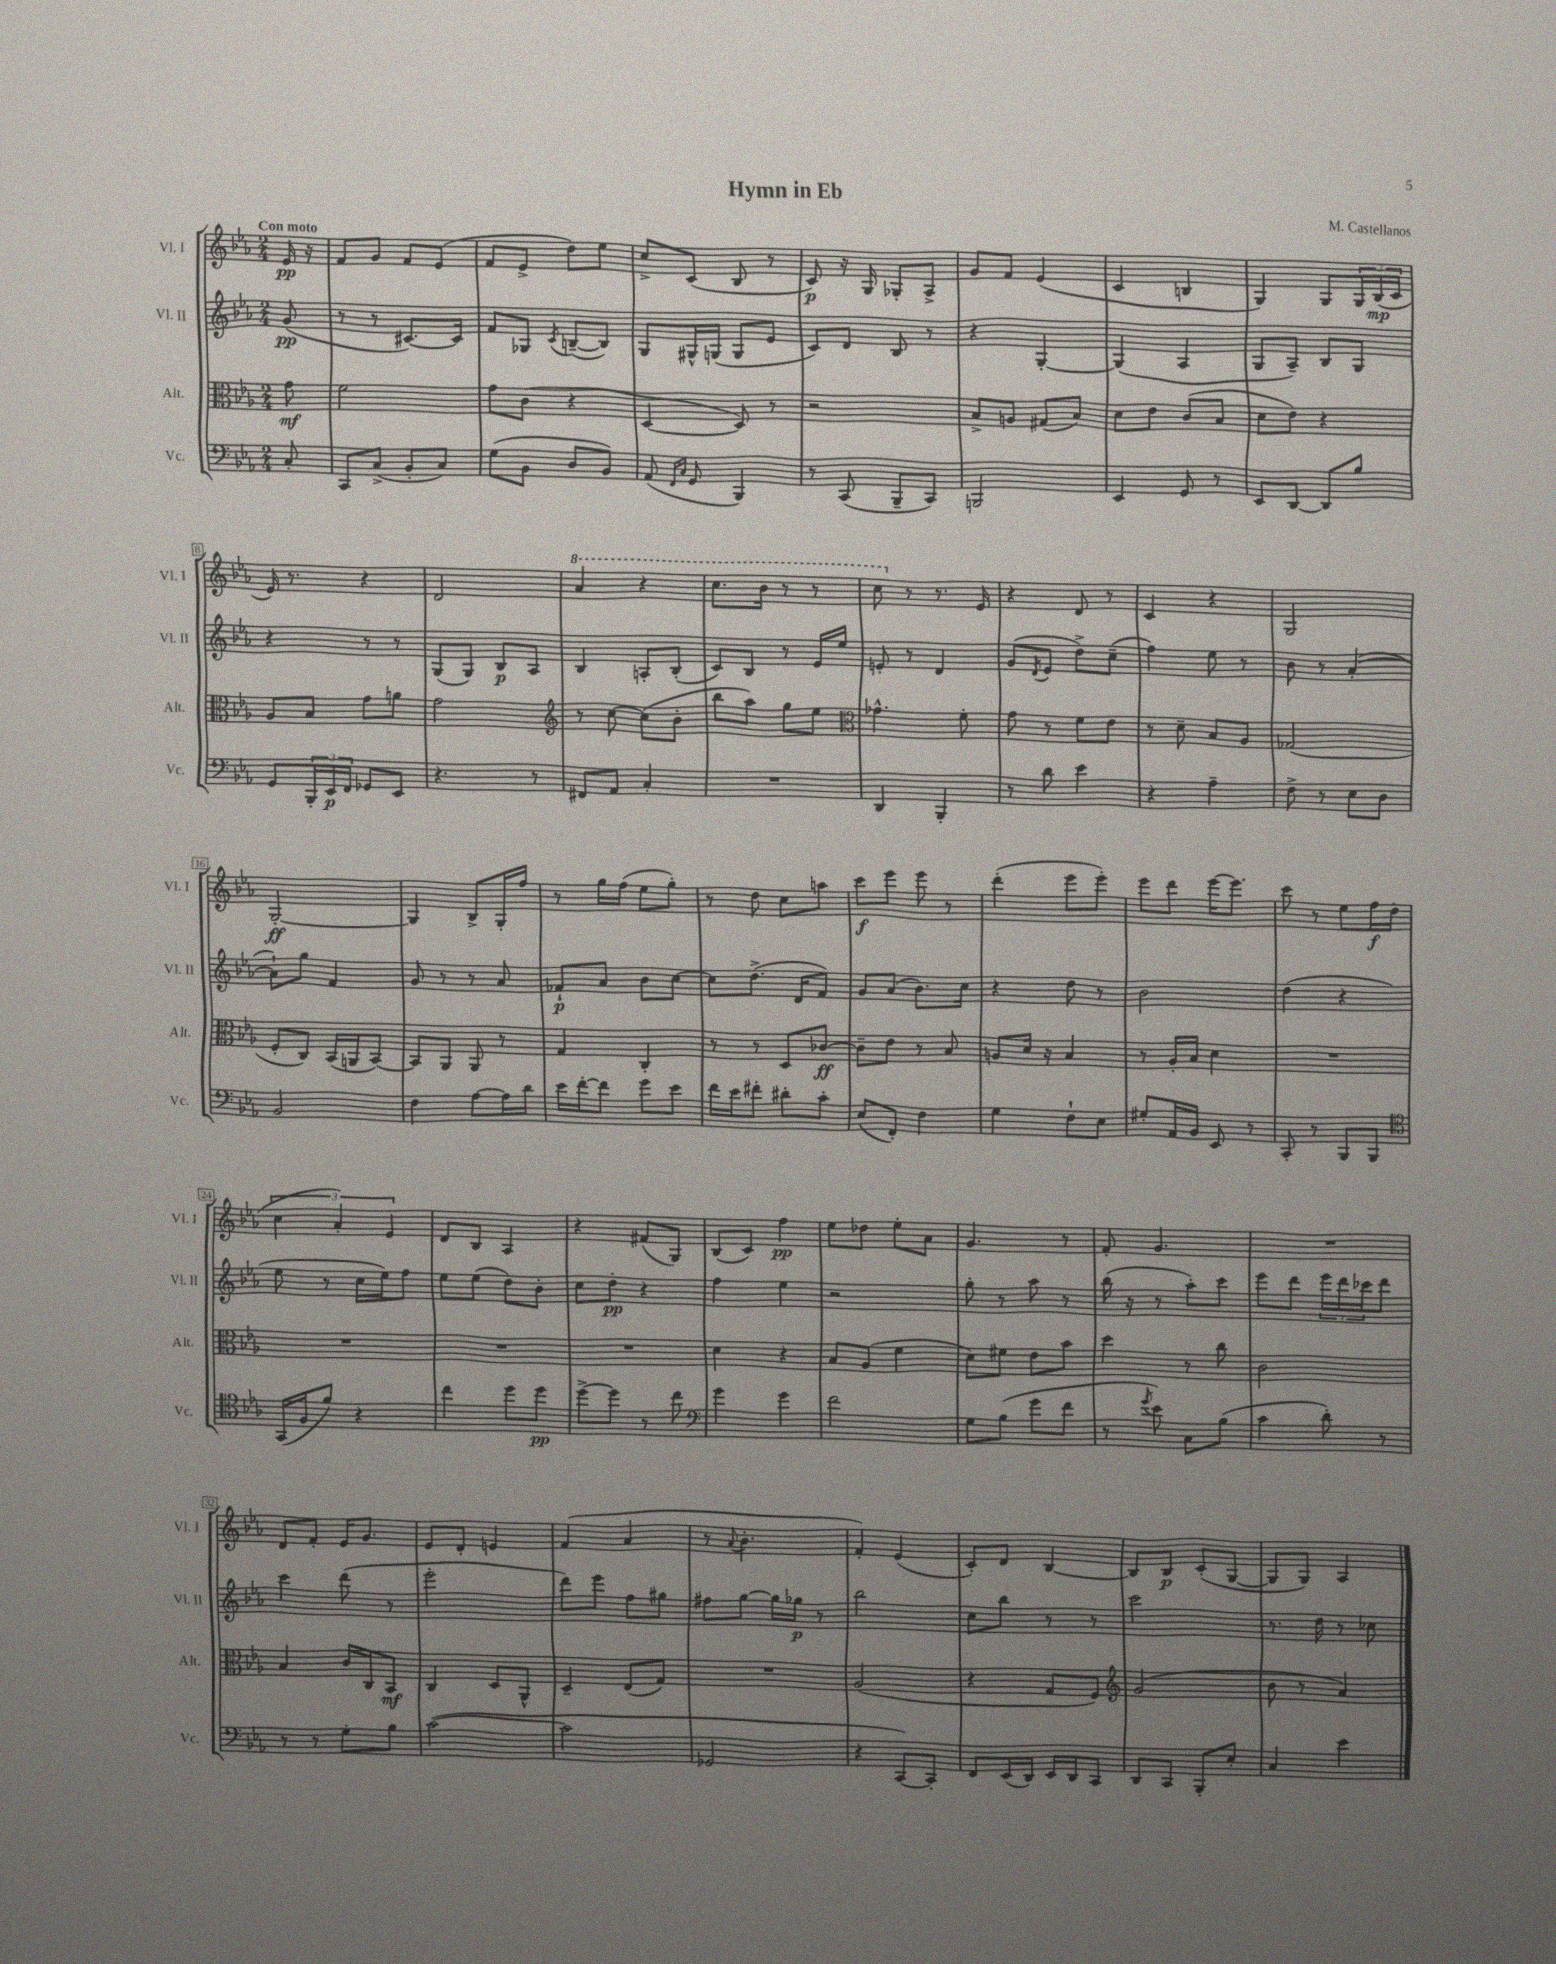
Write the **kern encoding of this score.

**kern	**kern	**kern	**kern
*staff4	*staff3	*staff2	*staff1
*clefF4	*clefC3	*clefG2	*clefG2
*k[b-e-a-]	*k[b-e-a-]	*k[b-e-a-]	*k[b-e-a-]
*M2/4	*M2/4	*M2/4	*M2/4
8C'	8g	(8g	16e-
.	.	.	16r
=	=	=	=
8CC	2f	8r	8f
(8C^	.	8r	8g
8BB-'	.	[8.c#)	8f
8C)	.	.	(8e-
.	.	16c#]	.
=	=	=	=
(8G	8g	8f	8f
8BB-	(8c	8G-	8e-^
.	.	8qc	.
8D	4r	([8B~	8dd)
8BB-)	.	8B])	8ee-
=	=	=	=
(8AA-	[4D	8G	8cc^
16qqFF	.	.	.
16qqC	.	.	.
8GG	.	16G#^^	(8c
.	.	(16G	.
4BBB-)	8D])	8G	8B-
.	8r	8e-	8r
=	=	=	=
8r	2r	8c)	8c)
(8CC	.	8d	16r
.	.	.	16G
8BBB-~	.	8B-	8G-'
8CC)	.	8r	8A-^
=	=	=	=
2BBB	8B-^	4r	8g
.	8A	.	8f
.	(8G#	[4G'	(4e-
.	8B-)	.	.
=	=	=	=
4EE-	8d	(4G]	4c
.	8e-	.	.
8GG	(8c	4A-	4B
8r	8B-	.	.
=	=	=	=
8EE-	8d	8G	4G)
[8DD	8e-)	8A-~)	.
8DD]	4r	8B-	8G
8B-	.	8G	24G
.	.	.	(24B-
.	.	.	24c
=	=	=	=
8GG	8A-	4r	16e-)
.	.	.	8.r
24BBB-'	8B-	.	.
24EE-	.	.	.
24FF	.	.	.
8GG-	8g	8r	4r
8EE-	8a	8r	.
=	=	=	=
4.r	2g	(8G	2d
.	.	8G)	.
.	.	8B-	.
8r	.	8A-	.
=	=	=	=
*	*clefG2	*	*
8FF#	8r	4B-	4aa-
8AA-	[8cc	.	.
4C'	(8cc]	8A'	4r
.	8b-'	(8B-'	.
=	=	=	=
2r	8bb-	8c)	8.ccc
.	8aa-)	8B-	.
.	.	.	16bb-
.	8gg	8r	8r
.	8ee-	16e-	8r
.	.	16ee-	.
=	=	=	=
*	*clefC3	*	*
4DD	4.g-^^	8e'	8ccc
.	.	8r	8r
4BBB-'	.	4d	8.r
.	8f'	.	.
.	.	.	16e-
=	=	=	=
8r	8g	(8g	4r
.	.	8qd	.
8d	8r	8e-	.
4e-	8f	8dd^)	8d
.	8e-	(8cc~	8r
=	=	=	=
4r	8r	4ff)	4c
.	8d~	.	.
4A-~	8B-	8ee-	4r
.	8A-	8r	.
=	=	=	=
8F^	(2G-	8b-	2G
8r	.	8r	.
8E-	.	([4a-'	.
8D	.	.	.
=	=	=	=
2BB-	8F'	8a-`])	[2G'
.	8C)	8gg	.
.	(16BB-	4f	.
.	16AA	.	.
.	[8BB-)	.	.
=	=	=	=
4F	8BB-]	8g	4G]
.	8AA-	8r	.
[8A-	8AA-	8r	8B-^
16A-]	8r	8a-	16G'
16d	.	.	16ff
=	=	=	=
16e-	4G	8f-`	8r
[16f'	.	.	.
8f]	.	8a-	16gg
.	.	.	(16ff
8g	4C'	8b-	8ee-
8e-	.	[8cc	8gg')
=	=	=	=
16f	8r	8cc]	8r
16e-	.	.	.
8f#'	8r	(8.dd^	8dd
8d#'	8D	.	8cc
.	.	16d	.
8c'	[8c-	8f)	8aa
=	=	=	=
(8E-	8c-~]	8g	8ccc
8FF')	8e-	(8a-	8eee-
4F	8r	8.b-)	8eee-
.	8B-	.	8r
.	.	16cc	.
=	=	=	=
4G	8A	4r	(4ddd'
.	16d	.	.
.	16r	.	.
8F`	4B-	8dd	8eee-
8E-	.	8r	8eee-')
=	=	=	=
8G#'	8r	2b-	8eee-
16AA-	16A-'	.	8ddd
16BB-	16B-	.	.
8EE-	4d	.	[16eee-
.	.	.	8.eee-]
8r	.	.	.
=	=	=	=
8CC'	2r	(4dd	8ccc
8r	.	.	8r
8BBB-	.	4r	8ee-
8BBB-	.	.	16ff
.	.	.	(16dd
=	=	=	=
*clefC4	*	*	*
(16GG	2r	8ee-	6cc
16F	.	.	.
8f)	.	8r	.
.	.	.	6a-')
4r	.	16cc	.
.	.	16ee-)	.
.	.	.	6e-
.	.	8ff	.
=	=	=	=
4cc	2r	8ee-	8d
.	.	(8ee-	8B-
8dd	.	8dd)	4A-
8dd	.	8b-'	.
=	=	=	=
[8dd^	2r	8cc	4r
8dd]	.	8dd'	.
8r	.	4r	(8f#
8cc	.	.	8G)
=	=	=	=
*clefF4	*	*	*
4g	4d	4ff	(8B-
.	.	.	8c)
4g	4r	4ee-	4ff
=	=	=	=
2f	8B-	2r	8ee-
.	(8A-	.	8dd-
.	4f	.	8ee-'
.	.	.	8a-
=	=	=	=
8G	8d)	8gg'	4.g
(8B-	8f#	8r	.
8g	8e-	8aa-	.
8f	8b-	8r	8r
=	=	=	=
8r	4dd	(16bb-	8f'
.	.	16r	.
8qg	.	.	.
8e-)	.	8r	4.g
8C	8r	8aa-')	.
(8B-	8cc	8ccc	.
=	=	=	=
4c	2c	8eee-	2r
.	.	8ddd	.
8d')	.	24eee-	.
.	.	24ddd	.
.	.	24ccc-	.
8r	.	8ddd	.
=	=	=	=
8r	4B-	4ccc	8d
8r	.	.	8f'
8G'	16c	(8ddd	16e-
.	16C	.	8.g
8B-	8BB-	8r	.
=	=	=	=
([2c	4C	2eee-'	8e-
.	.	.	8d'
.	8D	.	4e
.	8AA-^^	.	.
=	=	=	=
2c]	4D~	8ddd)	(4f
.	.	8eee-	.
.	(8E-	8ff	4a-
.	8G)	8gg#	.
=	=	=	=
2GG-	2r	8ff#	8r
.	.	.	8qqa-
.	.	[8gg	4.b-'
.	.	16gg]	.
.	.	16gg-	.
.	.	8r	.
=	=	=	=
4r	(2A-	2bb-	4f')
[8CC)	.	.	(4e-
8CC']	.	.	.
=	=	=	=
8FF	4r	8cc	8c')
(16EE-	.	8bb-	8d
16DD)	.	.	.
16EE-	8G	8r	[4B-
16DD	.	.	.
8CC	8F)	8r	.
=	=	=	=
*	*clefG2	*	*
8DD	(2g	2ccc	8B-]
8CC	.	.	8B-
8BBB-'	.	.	(8c'
8E-'	.	.	[8G
=	=	=	=
4C	8b-	8.r	8G]
.	8r	.	8G)
.	.	16dd	.
4e-	4a-)	8r	4A-
.	.	8cc-	.
==	==	==	==
*-	*-	*-	*-
